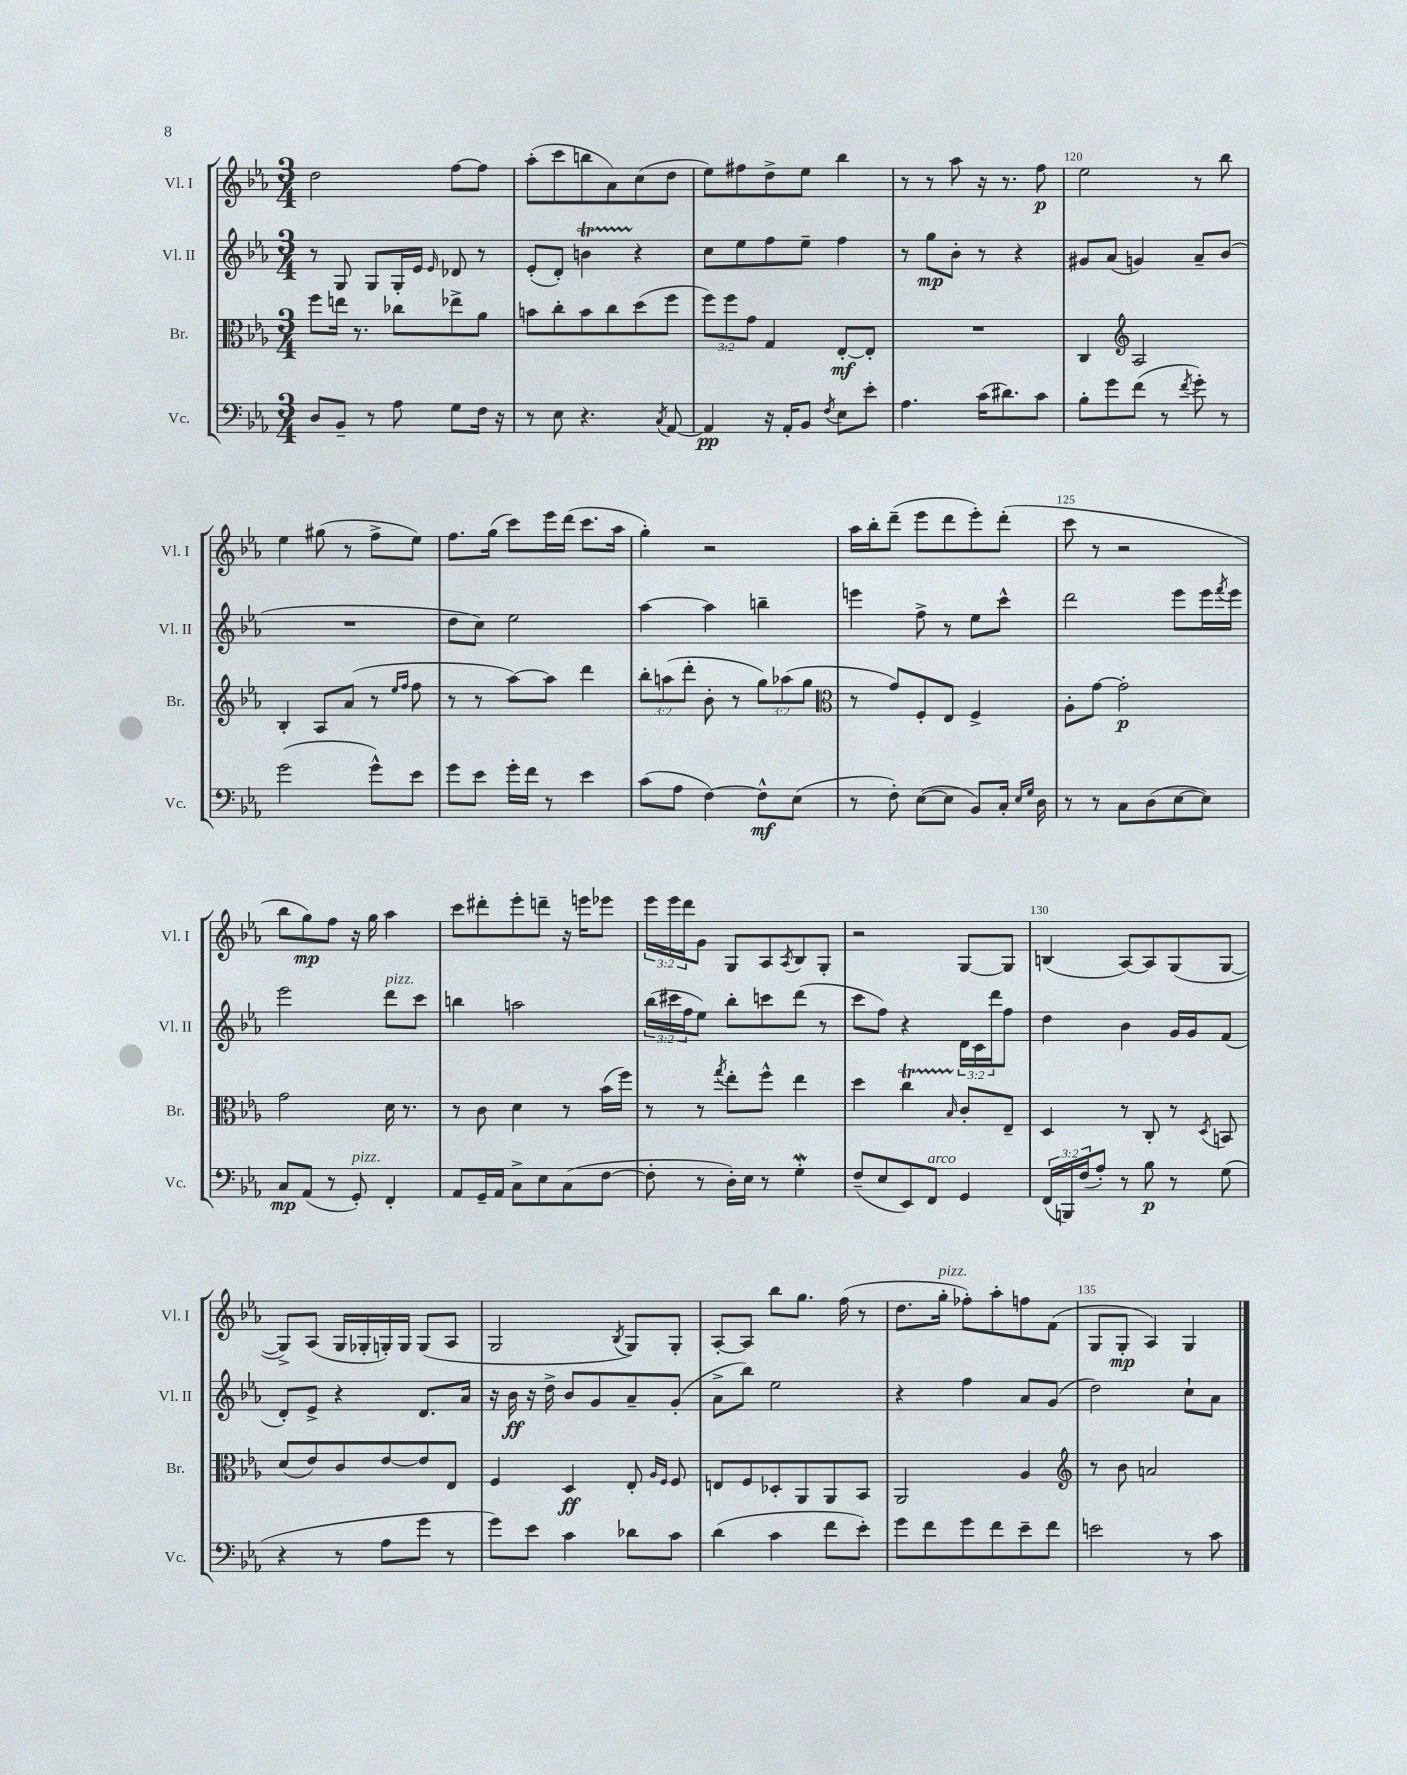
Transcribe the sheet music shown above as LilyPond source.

<<
\new StaffGroup <<
\new Staff = "s0" \with { instrumentName = "Vl. I" shortInstrumentName = "Vl. I" } {
    \clef treble \key ees \major \numericTimeSignature \time 3/4 \override Staff.TupletNumber.text = #tuplet-number::calc-fraction-text
    d''2 f''8~ f''8 |
    aes''8-.( c'''8 b''8 aes'8) c''8( d''8 |
    ees''8) fis''8 d''8-> ees''8 bes''4 |
    r8 r8 aes''8 r16 r8. f''8\p |
    ees''2 r8 bes''8 |
    ees''4 gis''8( r8 f''8-> ees''8) |
    f''8. g''16( c'''8) ees'''16 d'''16( c'''8. aes''16 |
    g''4-.) r2 |
    aes''16 bes''16-. d'''8--( ees'''8 d'''8 ees'''8-.) d'''8-.( |
    c'''8 r8 r2 |
    bes''8 g''8\mp) f''8 r16 g''16 aes''4 |
    c'''8 dis'''8-. ees'''8-. d'''8-- r16 e'''16 ees'''8 |
    \tuplet 3/2 { ees'''16 ees'''16 d'''16 } g'8 g8 aes8 \acciaccatura { aes8 } bes8 g8-. |
    r2 g8~ g8 |
    b4( aes8~) aes8 g8( g8~ |
    g8->) aes8( g16 ges16-. g16-.) g16 g8( aes8 |
    g2 \acciaccatura { bes8 } g8) g8-. |
    aes8~-. aes8 bes''8 g''8. f''16( r8 |
    d''8. g''16-.^\markup { \italic "pizz." } fes''8-.) aes''8-. f''8 f'8( |
    g8 g8-.\mp aes4) g4 \bar "|." |
}
\new Staff = "s1" \with { instrumentName = "Vl. II" shortInstrumentName = "Vl. II" } {
    \clef treble \key ees \major \numericTimeSignature \time 3/4 \override Staff.TupletNumber.text = #tuplet-number::calc-fraction-text
    r8 g8 g8 g16-. ees'16 \grace { ees'16 } des'8 r8 |
    ees'8-.( d'8-.) b'4\startTrillSpan r4\stopTrillSpan |
    c''8 ees''8 f''8 ees''8-- f''4 |
    r8 g''8\mp bes'8-. r8 r4 |
    gis'8 aes'8( g'4) aes'8-- bes'8( |
    R2. |
    d''8 c''8) ees''2 |
    aes''4~ aes''4 b''4-- |
    e'''4 f''8-> r8 ees''8 c'''8-^ |
    d'''2 ees'''8 ees'''16 \acciaccatura { f'''8 } ees'''16 |
    ees'''2 d'''8^\markup { \italic "pizz." } c'''8 |
    b''4 a''2 |
    \tuplet 3/2 { bes''16( cis'''16 f''16 } ees''8) bes''8-. c'''8 d'''8( r8 |
    c'''8 f''8) r4 \tuplet 3/2 { d'16 c'16 d'''16 } f''8 |
    d''4 bes'4 g'16 g'16 f'8( |
    d'8-.) ees'8-> r4 d'8. aes'16 |
    r16 bes'16\ff r16 d''16-> bes'8 g'8 aes'8-- g'8-.( |
    aes'8-> bes''8) ees''2 |
    r4 f''4 aes'8 g'8( |
    d''2) c''8-! aes'8 \bar "|." |
}
\new Staff = "s2" \with { instrumentName = "Br." shortInstrumentName = "Br." } {
    \clef alto \key ees \major \numericTimeSignature \time 3/4 \override Staff.TupletNumber.text = #tuplet-number::calc-fraction-text
    f''8 e''16 r8. ces''8 ees''8-> aes'8 |
    b'8 c''8-. b'8 c''8 d''8( f''8 |
    \tuplet 3/2 { f''8) f''8 g'8 } g4 ees8~-.\mf ees8-. |
    R2. |
    c4 \clef treble aes2 |
    bes4-. aes8 aes'8( r8 \grace { ees''16 f''16 } f''8 |
    r8 r8 aes''8~) aes''8 d'''4 |
    \tuplet 3/2 { bes''8-. a''8( d'''8-. } bes'8-. r8 \tuplet 3/2 { g''8) aes''8( g''8 } |
    \clef alto r8 g'8) f8-. ees8 f4-> |
    aes8-. g'8~ g'2-.\p |
    g'2 d'16 r8. |
    r8 c'8 d'4 r8 bes'16( f''16) |
    r8 r8 \acciaccatura { g''8 } ees''8-. f''8-^ ees''4 |
    d''4 c''4\startTrillSpan \grace { bes16 } c'8-.\stopTrillSpan ees8-- |
    d4 r8 c8-. r8 \acciaccatura { d8 } b,8 |
    d'8( ees'8) c'8 ees'8~ ees'8 ees8 |
    f4 d4\ff ees8-. \grace { aes16 f16 } f8 |
    e8 f8 des8-. aes,8 aes,8 bes,8 |
    aes,2 aes4 |
    \clef treble r8 bes'8 a'2 \bar "|." |
}
\new Staff = "s3" \with { instrumentName = "Vc." shortInstrumentName = "Vc." } {
    \clef bass \key ees \major \numericTimeSignature \time 3/4 \override Staff.TupletNumber.text = #tuplet-number::calc-fraction-text
    d8 bes,8-- r8 aes8 g8 f16 r16 |
    r8 ees8 r4. \acciaccatura { c8 } aes,8~ |
    aes,4\pp r16 aes,16-. bes,8 \acciaccatura { f8 } ees8 ees'8-. |
    aes4. c'16( dis'8.) c'8 |
    bes8-. g'8 f'8( r8 \acciaccatura { f'8 } g'8-.) r8 |
    g'2( g'8-^) ees'8 |
    g'8 ees'8 g'16-. f'16 r8 ees'4 |
    c'8( aes8 f4~) f8-^\mf ees8( |
    r8 f8-.) ees8~( ees8 bes,8) c16-. \grace { ees16 g16 } d16 |
    r8 r8 c8 d8( ees8~ ees8) |
    c8\mp aes,8( r8 g,8-.^\markup { \italic "pizz." }) f,4-. |
    aes,8 g,16-- aes,16 c8-> ees8 c8( f8~ |
    f8-. r8 d16-.) ees16 r8 g4-.\mordent |
    f8--( ees8 ees,8) f,8^\markup { \italic "arco" } g,4 |
    \tuplet 3/2 { f,16( b,,16) f16( } aes8-.) r8 bes8\p r8 g8( |
    r4 r8 aes8 g'8 r8 |
    g'8) ees'8 c'4 des'8 c'8 |
    d'4( c'4 f'8 ees'8-.) |
    g'8 f'8 g'8 f'8 ees'8-- f'8 |
    e'2 r8 c'8 \bar "|." |
}
>>
>>
\layout { \context { \Score currentBarNumber = #116 \override BarNumber.break-visibility = ##(#f #t #t) barNumberVisibility = #(every-nth-bar-number-visible 5) } }
